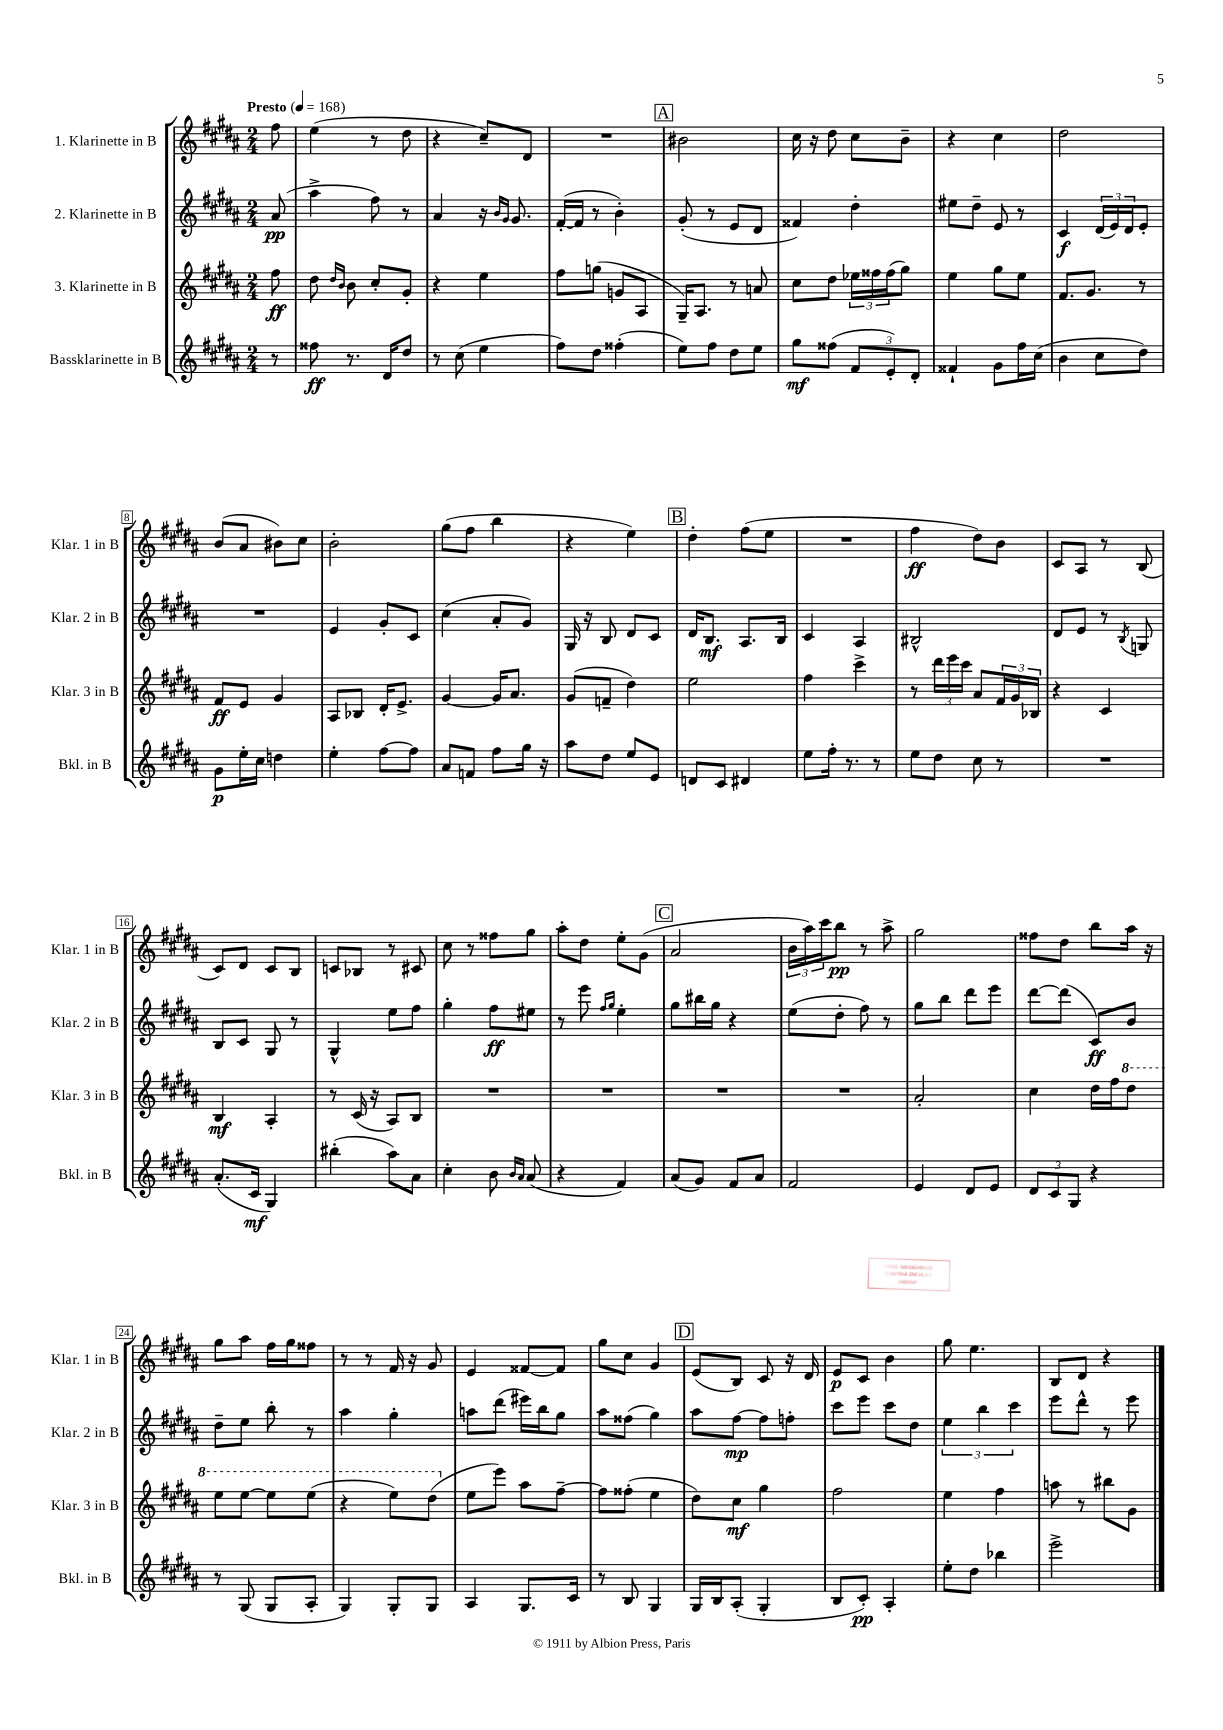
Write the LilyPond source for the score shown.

<<
\new StaffGroup <<
\new Staff = "s0" \with { instrumentName = "1. Klarinette in B" shortInstrumentName = "Klar. 1 in B" } {
    \clef treble \key b \major \numericTimeSignature \time 2/4 \partial 8 \tempo "Presto" 4 = 168
    fis''8 |
    e''4( r8 dis''8 |
    r4 cis''8--) dis'8 |
    R2 |
    \mark \markup { \box "A" } bis'2 |
    cis''16 r16 dis''8 cis''8 b'8-- |
    r4 cis''4 |
    dis''2 |
    b'8( ais'8 bis'8) cis''8 |
    b'2-. |
    gis''8( fis''8 b''4 |
    r4 e''4) |
    \mark \markup { \box "B" } dis''4-. fis''8( e''8 |
    R2 |
    fis''4\ff dis''8) b'8 |
    cis'8 ais8 r8 b8( |
    cis'8) dis'8 cis'8 b8 |
    c'8 bes8 r8 cis'8 |
    cis''8 r8 fisis''8 gis''8 |
    ais''8-. dis''8 e''8-. gis'8( |
    \mark \markup { \box "C" } ais'2 |
    \tuplet 3/2 { b'16 ais''16) cis'''16 } b''8\pp r8 ais''8-> |
    gis''2 |
    fisis''8 dis''8 b''8 ais''16 r16 |
    gis''8 ais''8 fis''16 gis''16 fisis''8 |
    r8 r8 fis'16 r16 gis'8 |
    e'4 fisis'8~ fisis'8 |
    gis''8 cis''8 gis'4 |
    \mark \markup { \box "D" } e'8( b8) cis'8 r16 dis'16 |
    e'8\p cis'8 b'4 |
    gis''8 e''4. |
    b8 dis'8 r4 \bar "|." |
}
\new Staff = "s1" \with { instrumentName = "2. Klarinette in B" shortInstrumentName = "Klar. 2 in B" } {
    \clef treble \key b \major \numericTimeSignature \time 2/4 \partial 8
    ais'8\pp( |
    ais''4-> fis''8) r8 |
    ais'4 r16 \grace { b'16 gis'16 } gis'8. |
    fis'16~-.( fis'16 r8 b'4-.) |
    \mark \markup { \box "A" } gis'8-.( r8 e'8 dis'8 |
    fisis'4) dis''4-. |
    eis''8 dis''8-- e'8 r8 |
    cis'4\f \tuplet 3/2 { dis'16( e'16) dis'16 } e'8-. |
    R2 |
    e'4 gis'8-. cis'8 |
    cis''4( ais'8-. gis'8) |
    gis16 r16 b8 dis'8 cis'8 |
    \mark \markup { \box "B" } dis'16 b8.\mf ais8. b16 |
    cis'4 ais4 |
    bis2-^ |
    dis'8 e'8 r8 \acciaccatura { b8 } g8 |
    b8 cis'8 gis8 r8 |
    gis4-^ e''8 fis''8 |
    gis''4-. fis''8\ff eis''8 |
    r8 e'''8 \grace { fis''16 gis''16 } e''4-. |
    \mark \markup { \box "C" } gis''8 bis''16 gis''16 r4 |
    e''8( dis''8-. fis''8) r8 |
    gis''8 b''8 dis'''8 e'''8 |
    dis'''8~ dis'''8( cis'8\ff) b'8 |
    dis''8-- e''8 b''8-. r8 |
    ais''4 gis''4-. |
    a''8 dis'''8( eis'''16) b''16 gis''8 |
    ais''8 fisis''8( gis''4) |
    \mark \markup { \box "D" } ais''8 fis''8~\mp fis''8 f''8-. |
    cis'''8 e'''8 cis'''8 dis''8 |
    \tuplet 3/2 { e''4 b''4 cis'''4 } |
    e'''8 dis'''8-^ r8 e'''8 \bar "|." |
}
\new Staff = "s2" \with { instrumentName = "3. Klarinette in B" shortInstrumentName = "Klar. 3 in B" } {
    \clef treble \key b \major \numericTimeSignature \time 2/4 \partial 8
    fis''8\ff |
    dis''8 \grace { dis''16 b'16 } b'8 cis''8-. gis'8-. |
    r4 e''4 |
    fis''8 g''8( g'8 ais8 |
    \mark \markup { \box "A" } gis16--) ais8. r8 a'8 |
    cis''8 dis''8 \tuplet 3/2 { ees''16 fisis''16 fisis''16( } gis''8) |
    e''4 gis''8 e''8 |
    fis'8. gis'8. r8 |
    fis'8\ff e'8 gis'4 |
    ais8 bes8 dis'16-. e'8.-> |
    gis'4~ gis'16 ais'8. |
    gis'8( f'8-- dis''4) |
    \mark \markup { \box "B" } e''2 |
    fis''4 cis'''4-> |
    r8 \tuplet 3/2 { dis'''16 e'''16 cis'''16 } ais'8 \tuplet 3/2 { fis'16 gis'16 bes16 } |
    r4 cis'4 |
    b4\mf ais4-. |
    r8 cis'16( r16 ais8) b8 |
    R2 |
    R2 |
    \mark \markup { \box "C" } R2 |
    R2 |
    ais'2-. |
    cis''4 dis''16 fis''16 \ottava #1 dis'''8 |
    e'''8 e'''8~ e'''8 e'''8( |
    r4 e'''8) dis'''8( \ottava #0 |
    e''8 e'''8) ais''8 fis''8~-- |
    fis''8 fisis''8-.( e''4 |
    \mark \markup { \box "D" } dis''8) cis''8\mf gis''4 |
    fis''2 |
    e''4 fis''4 |
    a''8 r8 bis''8 gis'8 \bar "|." |
}
\new Staff = "s3" \with { instrumentName = "Bassklarinette in B" shortInstrumentName = "Bkl. in B" } {
    \clef treble \key b \major \numericTimeSignature \time 2/4 \partial 8
    r8 |
    fisis''8\ff r8. dis'16 dis''8 |
    r8 cis''8( e''4 |
    fis''8) dis''8 fisis''4-.( |
    \mark \markup { \box "A" } e''8) fis''8 dis''8 e''8 |
    gis''8\mf fisis''8( \tuplet 3/2 { fis'8 e'8-.) dis'8-. } |
    fisis'4-! gis'8 fis''16 cis''16( |
    b'4 cis''8 dis''8) |
    gis'8\p e''16-. cis''16 d''4 |
    e''4-. fis''8~ fis''8 |
    ais'8 f'8 fis''8 gis''16 r16 |
    ais''8 dis''8 e''8 e'8 |
    \mark \markup { \box "B" } d'8 cis'8 dis'4 |
    e''8 fis''16-. r8. r8 |
    e''8 dis''8 cis''8 r8 |
    R2 |
    ais'8.-.( cis'16\mf gis4) |
    bis''4-.( ais''8) ais'8 |
    cis''4-. b'8 \grace { b'16 ais'16 } ais'8( |
    r4 fis'4) |
    \mark \markup { \box "C" } ais'8( gis'8) fis'8 ais'8 |
    fis'2 |
    e'4 dis'8 e'8 |
    \tuplet 3/2 { dis'8 cis'8 gis8 } r4 |
    r8 gis8( gis8 ais8-. |
    gis4) gis8-. gis8 |
    ais4 gis8. cis'16 |
    r8 b8 gis4 |
    \mark \markup { \box "D" } gis16 b16 ais8-.( gis4-. |
    b8 cis'8-.\pp) ais4-. |
    e''8-. dis''8 bes''4 |
    e'''2-> \bar "|." |
}
>>
>>
\layout { \context { \Score \override BarNumber.stencil = #(make-stencil-boxer 0.1 0.3 ly:text-interface::print) } }
